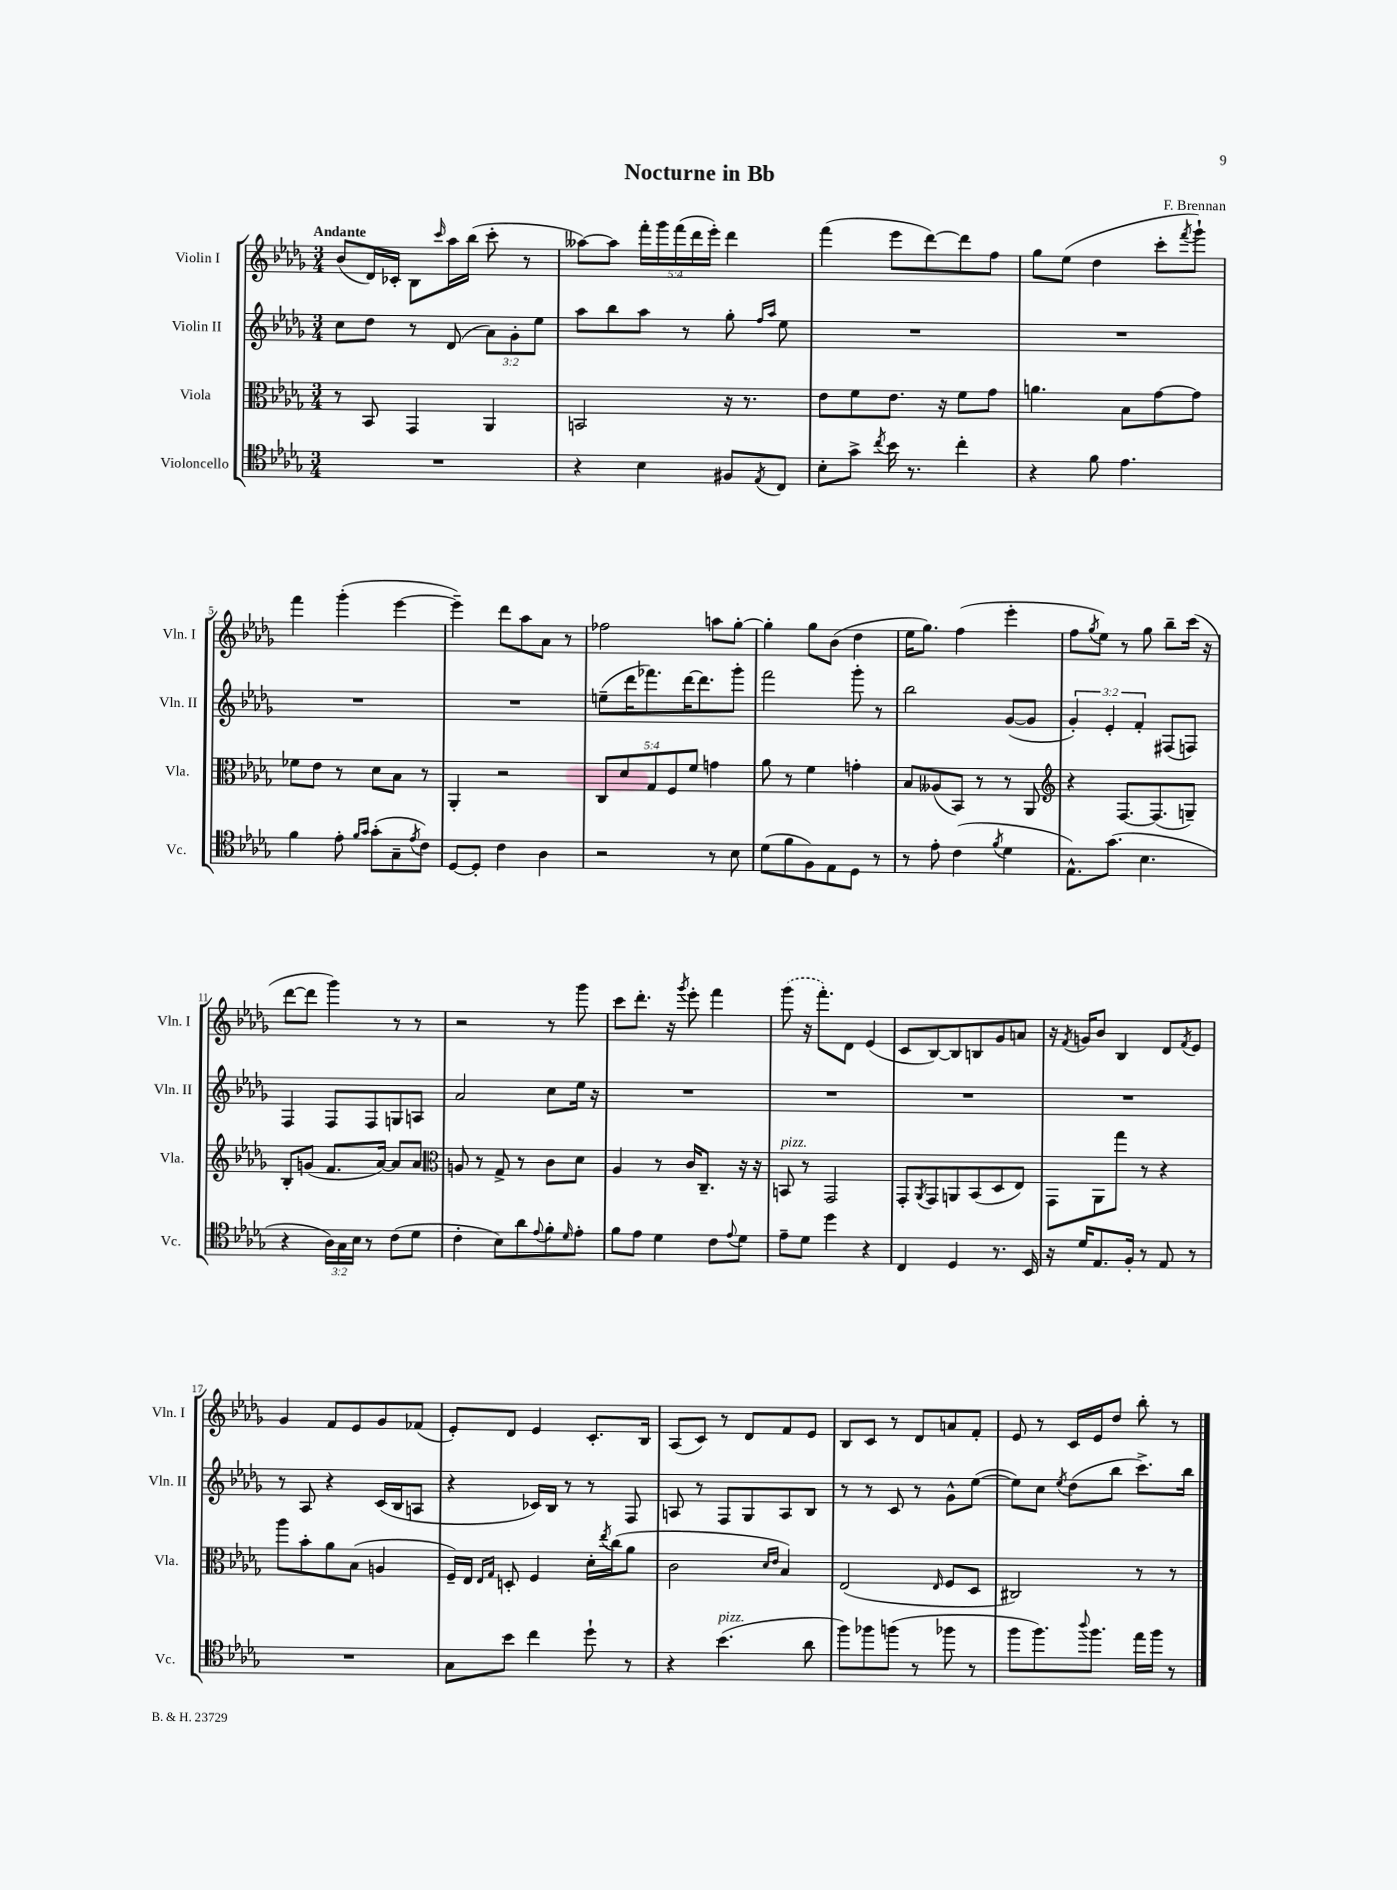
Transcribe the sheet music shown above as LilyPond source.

\header { title = "Nocturne in Bb" composer = "F. Brennan" }
<<
\new StaffGroup <<
\new Staff = "s0" \with { instrumentName = "Violin I" shortInstrumentName = "Vln. I" } {
    \clef treble \key des \major \numericTimeSignature \time 3/4 \override Staff.TupletNumber.text = #tuplet-number::calc-fraction-text \tempo "Andante"
    bes'8( des'16) ces'16-. bes8 \grace { c'''16 } aes''16 bes''16( c'''8-. r8 |
    aeses''8~) aeses''8 \tuplet 5/4 { f'''16-. ges'''16 f'''16( des'''16 ees'''16-.) } des'''4 |
    f'''4( ees'''8 des'''8~) des'''8 f''8 |
    ges''8 ees''8( des''4 c'''8-. \acciaccatura { f'''8 } ges'''8-!) |
    f'''4 ges'''4-.( ees'''4~ |
    ees'''4--) des'''8 aes''8 aes'8 r8 |
    fes''2 a''8 ges''8~-. |
    ges''4-. ges''8 bes'8( des''4 |
    ees''16 ges''8.) f''4( ees'''4-. |
    f''8 \acciaccatura { ges''8 } ees''8) r8 ges''8 bes''8-- c'''16( r16 |
    des'''8~ des'''8 ges'''4) r8 r8 |
    r2 r8 ges'''8 |
    c'''8 des'''8.-. r16 \acciaccatura { ges'''8 } ees'''8-. f'''4 |
    \once \slurDashed ges'''8( r16 f'''8.-.) des'8 ees'4( |
    c'8 bes8~) bes8 b8 ges'8 a'8 |
    r16 \acciaccatura { f'8 } g'16 bes'8 bes4 des'8 \acciaccatura { f'8 } ees'8 |
    ges'4 f'8 ees'8 ges'8 fes'8( |
    ees'8-.) des'8 ees'4 c'8.-. bes16 |
    aes8( c'8) r8 des'8 f'8 ees'8 |
    bes8 c'8 r8 des'8 a'8 f'8-. |
    ees'8 r8 c'16 ees'16 des''8 bes''8-. r8 \bar "|." |
}
\new Staff = "s1" \with { instrumentName = "Violin II" shortInstrumentName = "Vln. II" } {
    \clef treble \key des \major \numericTimeSignature \time 3/4 \override Staff.TupletNumber.text = #tuplet-number::calc-fraction-text
    c''8 des''8 r8 des'8( \tuplet 3/2 { aes'8) ges'8-. ees''8 } |
    aes''8 bes''8 aes''8 r8 ges''8-. \grace { f''16 aes''16 } ees''8 |
    R2. |
    R2. |
    R2. |
    R2. |
    e''8--( des'''16 fes'''8.) des'''16~ des'''8. ges'''8-. |
    f'''2 ges'''8-. r8 |
    bes''2 ges'8~( ges'8 |
    \tuplet 3/2 { ges'4-.) ees'4-. f'4-. } fis8( f8) |
    f4 f8 f8 g8 a8 |
    aes'2 c''8 ees''16 r16 |
    R2. |
    R2. |
    R2. |
    R2. |
    r8 aes8 r4 c'16( bes16 a8 |
    r4 ces'16) bes16 r8 r8 f8 |
    a8 r8 f8 ges8 a8 bes8 |
    r8 r8 c'8 r8 ges'8-^ ees''8~( |
    ees''8) c''8 \acciaccatura { ees''8 } des''8( bes''8 c'''8.->) bes''16 \bar "|." |
}
\new Staff = "s2" \with { instrumentName = "Viola" shortInstrumentName = "Vla." } {
    \clef alto \key des \major \numericTimeSignature \time 3/4 \override Staff.TupletNumber.text = #tuplet-number::calc-fraction-text
    r8 bes,8 ges,4 aes,4 |
    b,2 r16 r8. |
    ees'8 f'8 ees'8. r16 f'8 ges'8 |
    a'4. bes8 ges'8~ ges'8 |
    fes'8 ees'8 r8 des'8 bes8 r8 |
    aes,4-. r2 |
    \tuplet 5/4 { c8 des'8 ges8 f8 f'8 } g'4 |
    aes'8 r8 f'4 g'4-. |
    bes8 aeses8( bes,8) r8 r8 aes,8 |
    \clef treble r4 f8.~ f8.( g8--) |
    bes8-. g'8( f'8. aes'16~) aes'8 aes'8 |
    \clef alto a8 r8 ges8-> r8 c'8 des'8 |
    aes4 r8 c'16 c8.-- r16 r16 |
    b,8^\markup { \italic "pizz." } r8 ges,2 |
    ges,8-. \acciaccatura { aes,8 } ges,8 a,8 bes,8( des8 ees8) |
    ges,8 aes,8 ges''8 r8 r4 |
    aes''8 bes'8-. aes'8 bes8( a4 |
    f16--) ees16 \grace { ees16 ges16 } d8-. f4 des'16-. \acciaccatura { ees''8 } c''16( aes'8 |
    c'2 \grace { des'16 ees'16 } bes4) |
    ees2( \grace { ees16 } f8 des8 |
    cis2) r8 r8 \bar "|." |
}
\new Staff = "s3" \with { instrumentName = "Violoncello" shortInstrumentName = "Vc." } {
    \clef tenor \key des \major \numericTimeSignature \time 3/4 \override Staff.TupletNumber.text = #tuplet-number::calc-fraction-text
    R2. |
    r4 bes4 fis8 \acciaccatura { ees8 } c8 |
    bes8-. ges'8-> \acciaccatura { c''8 } bes'16 r8. c''4-. |
    r4 f'8 ees'4. |
    f'4 ees'8-. \grace { f'16 ges'16 } ges'8-.( ges8-- \acciaccatura { ees'8 } c'8) |
    des8~ des8-. c'4 aes4 |
    r2 r8 bes8 |
    des'8( f'8 f8) ees8 des8 r8 |
    r8 ees'8-. c'4( \acciaccatura { f'8 } des'4 |
    ees8.-^) ges'8.( bes4. |
    r4 \tuplet 3/2 { aes16) ges16 bes16 } r8 c'8( des'8 |
    c'4-. bes8) aes'8 \appoggiatura { ees'8 } f'8-. \grace { des'16 } ees'8-. |
    f'8 ees'8 des'4 c'8 \appoggiatura { ees'8 } des'8 |
    ees'8-- des'8 des''4 r4 |
    c4 des4 r8. bes,16 |
    r16 des'16 ees8. f16-. r8 ees8 r8 |
    R2. |
    ges8 bes'8 c''4 des''8-! r8 |
    r4 bes'4.^\markup { \italic "pizz." }( aes'8 |
    f''8) fes''8 f''8( r8 fes''8 r8 |
    f''8 f''8.) \appoggiatura { aes''8 } f''8. ees''16 f''16 r8 \bar "|." |
}
>>
>>
